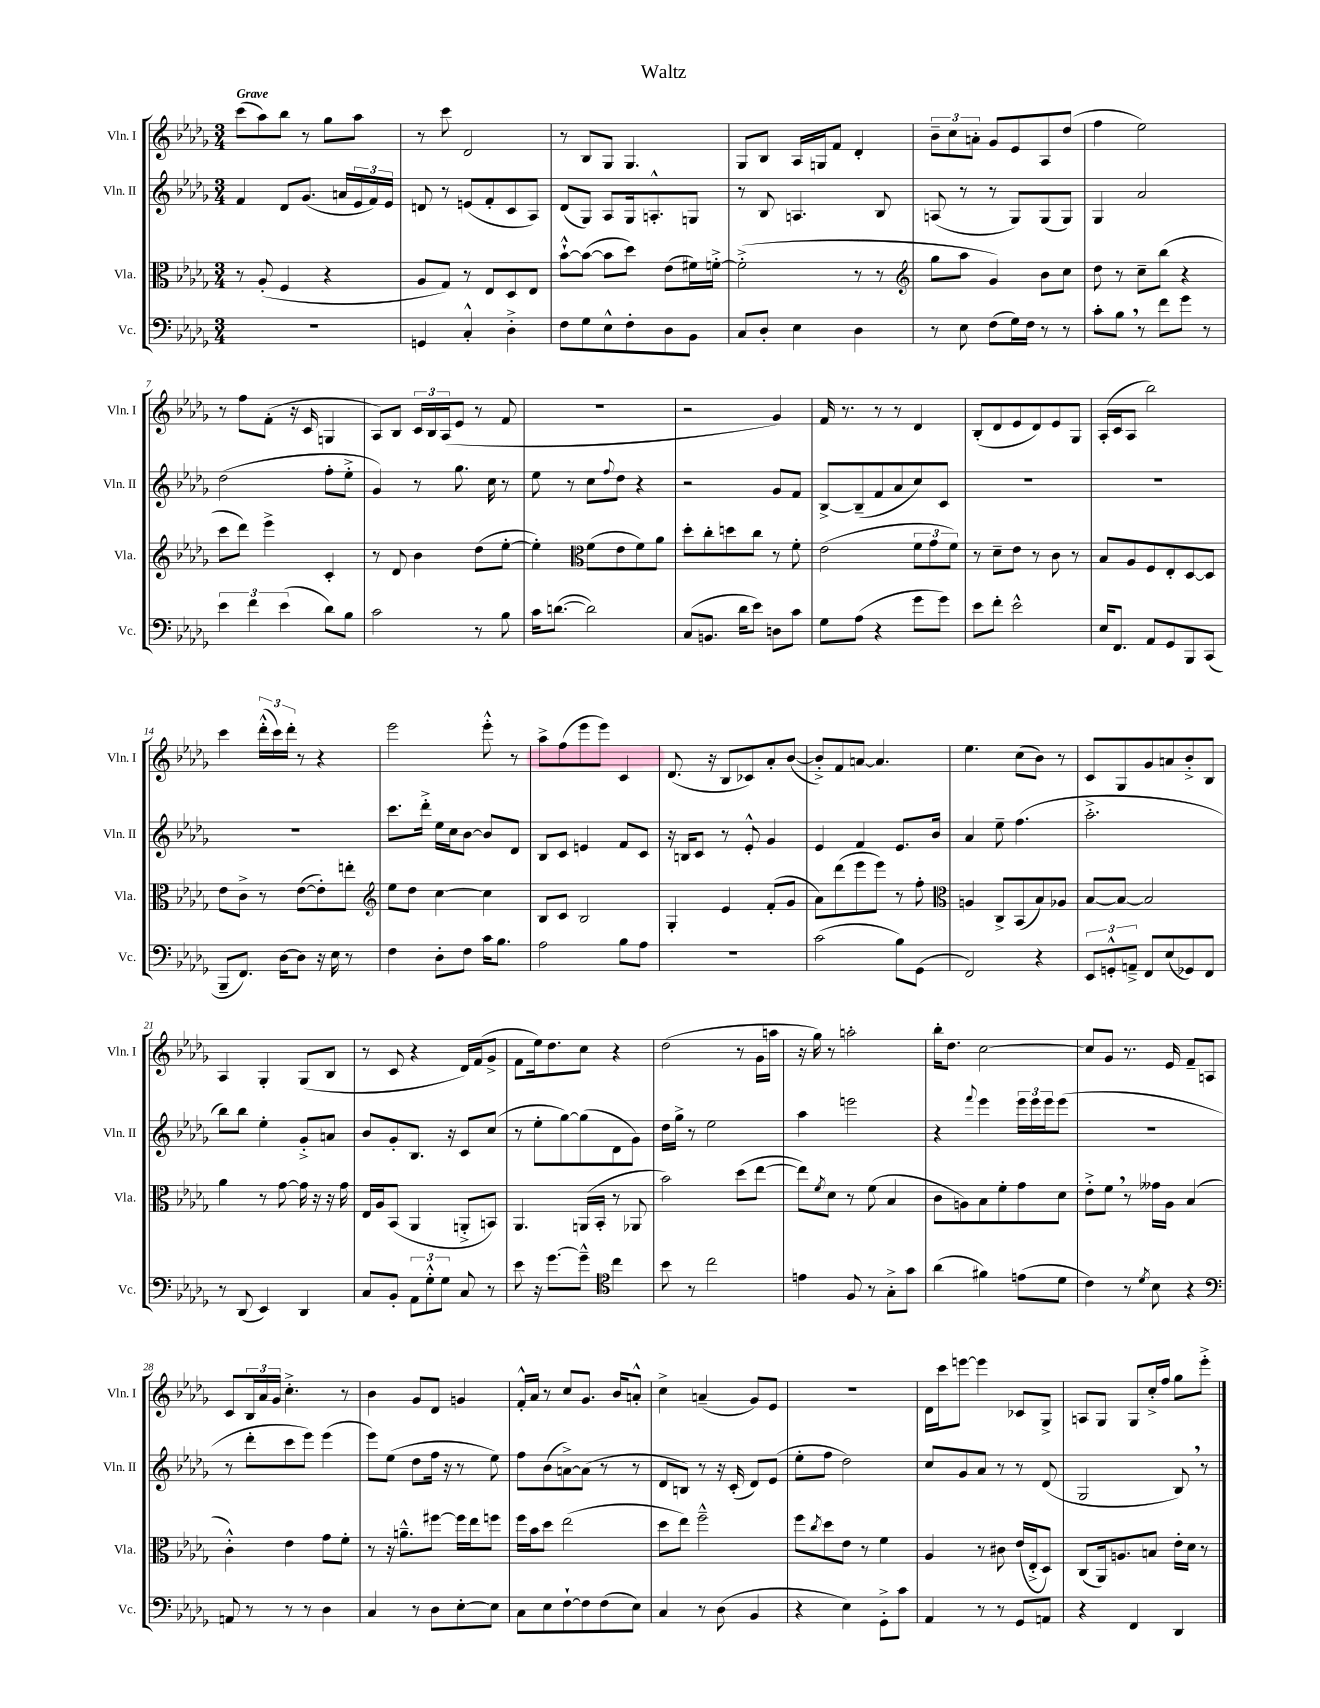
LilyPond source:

\header { title = "Waltz" }
<<
\new StaffGroup <<
\new Staff = "s0" \with { instrumentName = "Vln. I" shortInstrumentName = "Vln. I" } {
    \clef treble \key des \major \numericTimeSignature \time 3/4 \tempo "Grave"
    c'''8( aes''8) bes''8 r8 ges''8 aes''8 |
    r8 c'''8 des'2 |
    r8 bes8 ges8 ges4. |
    ges8 bes8 aes16 g16 f'8 des'4-. |
    \tuplet 3/2 { bes'8-- c''8 a'8-. } ges'8 ees'8 aes8 des''8( |
    f''4 ees''2) |
    r8 f''8 f'8-.( r16 c'16 g4 |
    aes8) bes8 \tuplet 3/2 { c'16 bes16 aes16( } ees'8 r8 f'8 |
    R2. |
    r2 ges'4) |
    f'16 r8. r8 r8 des'4 |
    bes8-.( des'8 ees'8 des'8) ees'8 ges8 |
    aes16-.( c'16 aes8 bes''2) |
    c'''4 \tuplet 3/2 { des'''16-.-^( c'''16) des'''16-. } r8 r4 |
    ees'''2 ees'''8-.-^ r8 |
    aes''8-> f''8( ees'''8 ees'''8) c'4 |
    des'8.( r16 bes8 ces'8) aes'8-. bes'8~( |
    bes'8-.->) f'8 a'8~ a'4. |
    ees''4. c''8( bes'8) r8 |
    c'8 ges8 ges'8 a'8 bes'8-.-> bes8 |
    aes4 ges4-. ges8( bes8 |
    r8 c'8 r4 des'16) f'16( ges'8-> |
    f'8 ees''16) des''8. c''8 r4 |
    des''2( r8 ges'16 a''16 |
    r16 ges''16) r8 a''2-. |
    bes''16-. des''8. c''2~ |
    c''8 ges'8 r8. ees'16 f'8-- a8 |
    c'8 \tuplet 3/2 { bes16 aes'16 ges'16 } c''4.-.-> r8 |
    bes'4 ges'8 des'8 g'4 |
    f'16-.-^ aes'16 r8 c''8 ges'8. bes'16 a'8-.-^ |
    c''4-> a'4--( ges'8) ees'8 |
    R2. |
    des'16 c'''16 e'''8~ e'''4 ces'8 ges8-> |
    a8 ges8 ges8 c''16-.-> f''16 ges''8 ees'''8-.-> \bar "|." |
}
\new Staff = "s1" \with { instrumentName = "Vln. II" shortInstrumentName = "Vln. II" } {
    \clef treble \key des \major \numericTimeSignature \time 3/4
    f'4 des'8 ges'8.( a'16 \tuplet 3/2 { ees'16 f'16) ees'16 } |
    d'8 r8 e'8( f'8-. c'8 aes8) |
    des'8( ges8) aes8 ges16 a8.-.-^ g8 |
    r8 bes8 a4. bes8 |
    a8( r8 r8 ges8) ges8( ges8) |
    ges4 aes'2 |
    des''2( f''8-. ees''8-.-> |
    ges'4) r8 ges''8. c''16 r8 |
    ees''8 r8 c''8 \appoggiatura { f''8 } des''8 r4 |
    r2 ges'8 f'8 |
    bes8~-> bes8--( f'8 aes'8 c''8) c'8 |
    R2. |
    R2. |
    R2. |
    c'''8. des'''16-.-> ees''16 c''16 bes'8~ bes'8 des'8 |
    bes8 c'8 e'4 f'8 c'8 |
    r16 b16 c'8 r8 ees'8-.-^ ges'4 |
    ees'4 f'4 ees'8. bes'16 |
    aes'4 ees''8-- f''4.( |
    aes''2.-.-> |
    bes''8) bes''8 ees''4-. ges'8-.-> a'8 |
    bes'8 ges'8-. bes8. r16 c'8 c''8( |
    r8 ees''8-. ges''8~) ges''8( des'8 ges'8) |
    des''16 ges''16-> r8 ees''2 |
    aes''4 e'''2 |
    r4 \appoggiatura { f'''8 } ees'''4 \tuplet 3/2 { ees'''16 ees'''16 ees'''16 } ees'''8( |
    R2. |
    r8 des'''8-. c'''8 ees'''8) ees'''4( |
    ees'''8) ees''8( des''8 f''16 r16 r8 ees''8) |
    f''8 bes'8( a'8~->) a'8( r8 r8 |
    des'8 b8) r8 r16 c'16-.( des'8) ees'8( |
    ees''8-. f''8 des''2) |
    c''8 ges'8 aes'8 r8 r8 des'8( |
    ges2 bes8) \breathe r8 \bar "|." |
}
\new Staff = "s2" \with { instrumentName = "Vla." shortInstrumentName = "Vla." } {
    \clef alto \key des \major \numericTimeSignature \time 3/4
    r8 aes8-.( f4 r4 |
    aes8 ges8) r8 ees8 des8 ees8 |
    bes'8~-!-^ bes'8~( bes'8 des''8) ees'8( fis'16) f'16~-.-> |
    f'2-.->( r8 r8 |
    \clef treble ges''8 aes''8 ges'4) bes'8 c''8 |
    des''8 r8 c''8-- bes''8( r4 |
    c'''8 des'''8) ees'''4-> c'4-. |
    r8 des'8 bes'4 des''8( ees''8~-. |
    ees''4-.) \clef alto f'8( ees'8 f'8) aes'8 |
    des''8-. c''8-. d''8 c''8 r8 f'8-. |
    ees'2( \tuplet 3/2 { f'8 ges'8 f'8) } |
    r8 des'8-- ees'8 r8 c'8 r8 |
    bes8 aes8 f8 ees8-. des8~ des8 |
    ees'8 c'8-> r8 ees'8~( ees'8-.) e''8-. |
    \clef treble ees''8 des''8 c''4~ c''4 |
    bes8 c'8 bes2 |
    ges4-. ees'4 f'8-.( ges'8 |
    aes'8) des'''8( ees'''8 ees'''8) r8 f''8-. |
    \clef alto a4 c8-> bes,8( bes8) aes8 |
    bes8~ bes8~ bes2 |
    aes'4 r8 ges'8~ ges'16 r16 r16 ges'16 |
    ees16 aes16 bes,8( aes,4 a,8-.-> b,8) |
    aes,4. a,16( bes,16-. r8 aes,8 |
    bes'2) des''8( ees''8~ |
    ees''8) \acciaccatura { f'8 } des'8 r8 f'8( bes4 |
    c'8 a8) bes8 f'8-. ges'8 des'8 |
    ees'8-.-> f'8 \breathe r8 geses'16 aes16 bes4( |
    c'4-.-^) ees'4 ges'8 f'8-. |
    r8 r16 a'8.---^ fis''8~ fis''16 ees''16 f''8 |
    f''16 bes'16 des''8 ees''2( |
    des''8 ees''8) f''2---^ |
    f''8 \acciaccatura { c''8 } des''8 ees'8 r8 f'4 |
    aes4 r8 cis'8 ees'16( ees16-.-> des8) |
    c8( aes,16) a8. b8 ees'16-. des'16 r8 \bar "|." |
}
\new Staff = "s3" \with { instrumentName = "Vc." shortInstrumentName = "Vc." } {
    \clef bass \key des \major \numericTimeSignature \time 3/4
    R2. |
    g,4 c4-.-^ des4-.-> |
    f8 ges8 ees8-^ f8-. des8 bes,8 |
    c8 des8-. ees4 des4 |
    r8 ees8 f8( ges16) f16 r8 r8 |
    c'8-. bes8 \breathe r8 f'8 ges'8 r8 |
    \tuplet 3/2 { ees'4 f'4 ees'4( } des'8) bes8 |
    c'2 r8 bes8 |
    c'16 d'8.~( d'2) |
    c8( b,8. des'16 ees'8) d8 c'8 |
    ges8 aes8( r4 ges'8 ges'8) |
    ees'8 f'8-. ees'2-^ |
    ees16 f,8. aes,8 ges,8 bes,,8 c,8( |
    bes,,8-- f,8.) des16~ des8 r16 ees16 r8 |
    f4 des8-. f8 c'16 bes8. |
    aes2 bes8 aes8 |
    R2. |
    c'2( bes8) ges,8( |
    f,2) r4 |
    \tuplet 3/2 { ees,8 g,8-.-^ a,8---> } f,8 ees8( ges,8) f,8 |
    r8 des,8( ees,4) des,4 |
    c8 bes,8-. \tuplet 3/2 { aes,8 ges8-.-^ ges8 } c8 r8 |
    ees'8 r16 ges'8.~ ges'8---^ \clef tenor c''4 |
    bes'8 r8 c''2 |
    e'4 f8 r8 ges8-.-> ges'8 |
    aes'4( fis'4) e'8( des'8 |
    c'4) r8 \acciaccatura { des'8 } bes8 r4 |
    \clef bass a,8 r8 r8 r8 des4 |
    c4 r8 des8 ees8~-. ees8 |
    c8 ees8 f8~-! f8 f8( ees8) |
    c4 r8 des8( bes,4 |
    r4 ees4) ges,8-.-> c'8 |
    aes,4 r8 r8 ges,8 a,8 |
    r4 f,4 des,4 \bar "|." |
}
>>
>>
